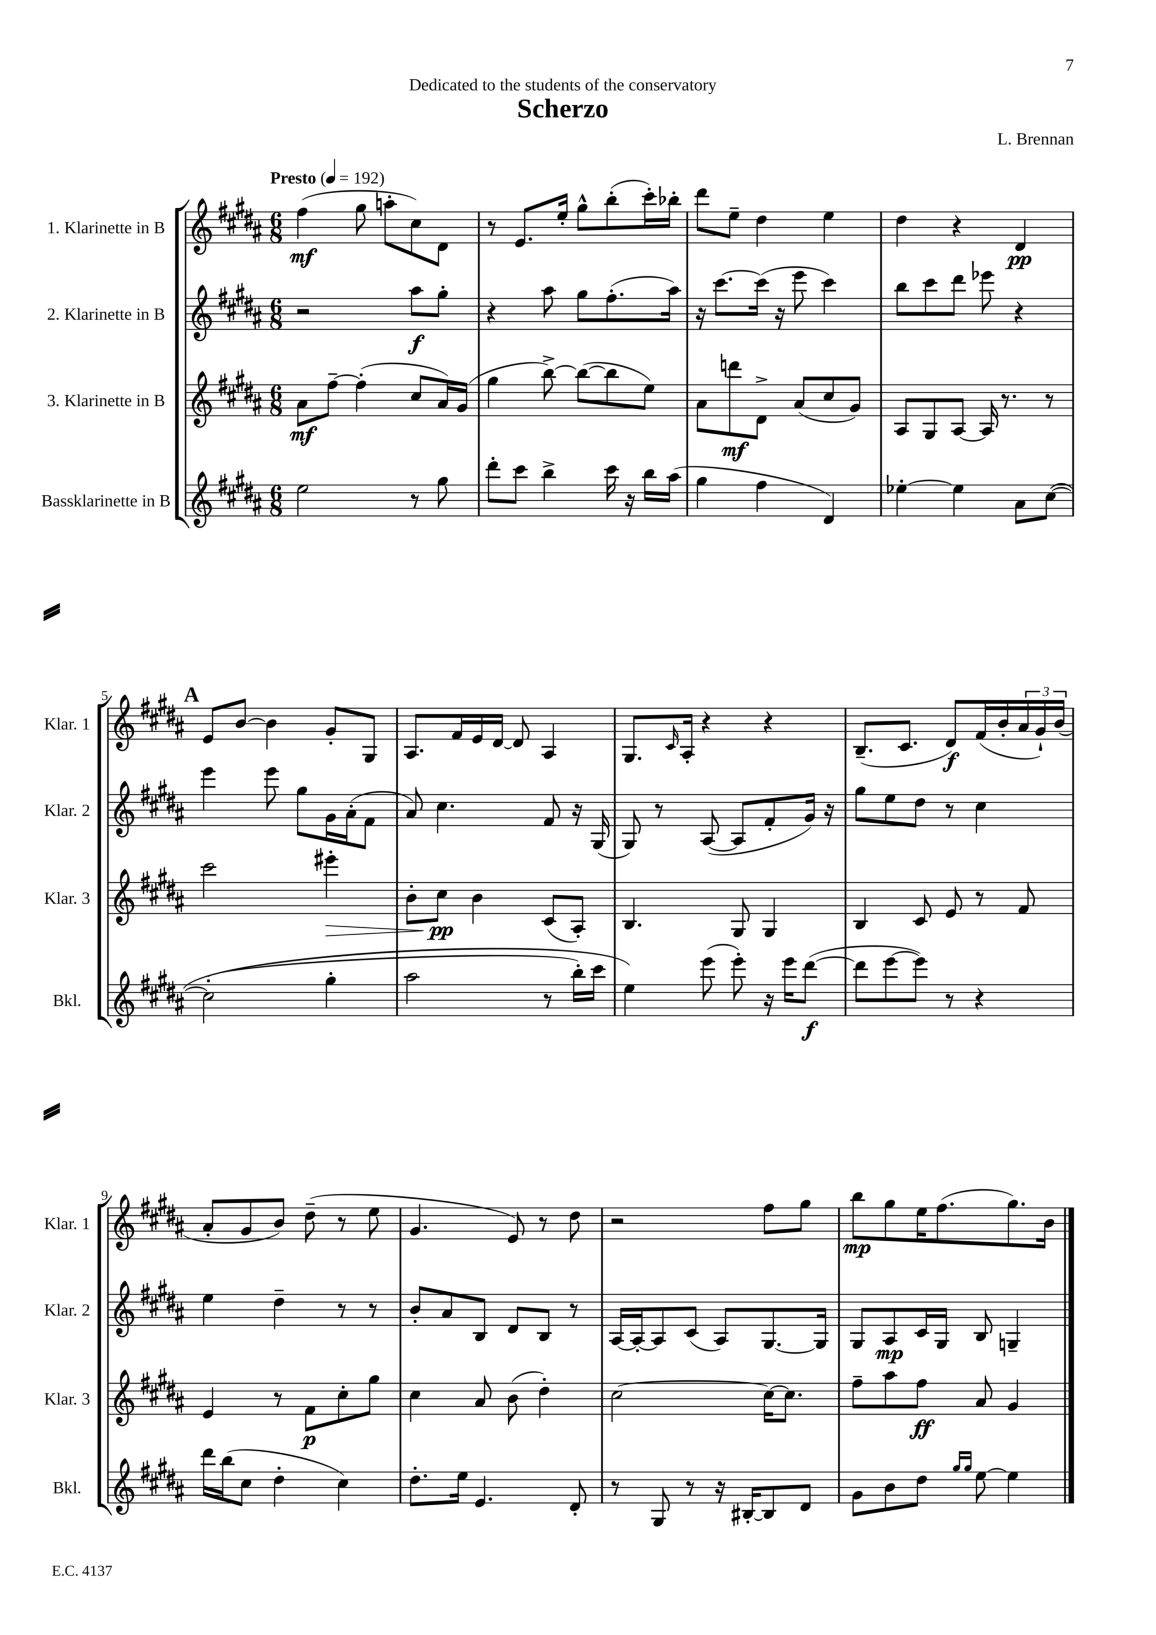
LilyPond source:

\header { title = "Scherzo" composer = "L. Brennan" dedication = "Dedicated to the students of the conservatory" }
<<
\new StaffGroup <<
\new Staff = "s0" \with { instrumentName = "1. Klarinette in B" shortInstrumentName = "Klar. 1" } {
    \clef treble \key b \major \numericTimeSignature \time 6/8 \tempo "Presto" 4 = 192
    fis''4\mf( gis''8 a''8-. cis''8) dis'8 |
    r8 e'8. e''16-. gis''8-^ b''8-.( cis'''16-.) bes''16-. |
    dis'''8 e''8-- dis''4 e''4 |
    dis''4 r4 dis'4\pp |
    \mark \markup { \bold "A" } e'8 b'8~ b'4 gis'8-. gis8 |
    ais8. fis'16 e'16 dis'16~ dis'8 ais4 |
    gis8. \grace { cis'16 } ais16-. r4 r4 |
    b8.--( cis'8. dis'8\f) fis'16( b'16-. \tuplet 3/2 { ais'16 gis'16-!) b'16( } |
    ais'8-. gis'8 b'8) dis''8--( r8 e''8 |
    gis'4. e'8) r8 dis''8 |
    r2 fis''8 gis''8 |
    b''8\mp gis''8 e''16 fis''8.( gis''8.) b'16 \bar "|." |
}
\new Staff = "s1" \with { instrumentName = "2. Klarinette in B" shortInstrumentName = "Klar. 2" } {
    \clef treble \key b \major \numericTimeSignature \time 6/8
    r2 ais''8\f gis''8-. |
    r4 ais''8 gis''8 fis''8.-.( ais''16) |
    r16 cis'''8.~ cis'''16( r16 e'''8 cis'''4) |
    b''8 cis'''8 dis'''8 ees'''8 r4 |
    \mark \markup { \bold "A" } e'''4 e'''8 gis''8 gis'16 ais'16-.( fis'8 |
    ais'8) cis''4. fis'8 r16 gis16( |
    gis8) r8 ais8~( ais8 fis'8-. gis'16) r16 |
    gis''8 e''8 dis''8 r8 cis''4 |
    e''4 dis''4-- r8 r8 |
    b'8-. ais'8 b8 dis'8 b8 r8 |
    ais16~ ais16~-. ais8 cis'8( ais8) gis8.~ gis16 |
    gis8 ais8\mp cis'16 gis16 b8 g4-- \bar "|." |
}
\new Staff = "s2" \with { instrumentName = "3. Klarinette in B" shortInstrumentName = "Klar. 3" } {
    \clef treble \key b \major \numericTimeSignature \time 6/8
    ais'8\mf fis''8~-- fis''4-.( cis''8 ais'16) gis'16( |
    gis''4 b''8~->) b''8~( b''8 e''8) |
    ais'8 d'''8\mf dis'8-> ais'8( cis''8 gis'8) |
    ais8 gis8 ais8~ ais16 r8. r8 |
    \mark \markup { \bold "A" } cis'''2 eis'''4-.\> |
    b'8-. cis''8\pp\! b'4 cis'8( ais8-.) |
    b4. gis8 gis4 |
    b4 cis'8 e'8 r8 fis'8 |
    e'4 r8 fis'8\p cis''8-. gis''8 |
    cis''4 ais'8 b'8( dis''4-.) |
    cis''2~ cis''16~ cis''8. |
    fis''8-- ais''8 fis''8\ff ais'8 gis'4 \bar "|." |
}
\new Staff = "s3" \with { instrumentName = "Bassklarinette in B" shortInstrumentName = "Bkl." } {
    \clef treble \key b \major \numericTimeSignature \time 6/8
    e''2 r8 gis''8 |
    dis'''8-. cis'''8 b''4-> cis'''16 r16 b''16 ais''16( |
    gis''4 fis''4 dis'4) |
    ees''4~-. ees''4 ais'8 cis''8~\( |
    \mark \markup { \bold "A" } cis''2-.( gis''4-. |
    ais''2 r8 b''16-.) cis'''16 |
    e''4\) e'''8( e'''8-.) r16 e'''16 dis'''8~\f( |
    dis'''8 e'''8~ e'''8) r8 r4 |
    dis'''16 b''16( cis''8 dis''4-. cis''4) |
    dis''8.-. e''16 e'4. dis'8-. |
    r8 gis8 r8 r16 bis16~-. bis8 dis'8 |
    gis'8 b'8 dis''8 \grace { gis''16 gis''16 } e''8~ e''4 \bar "|." |
}
>>
>>
